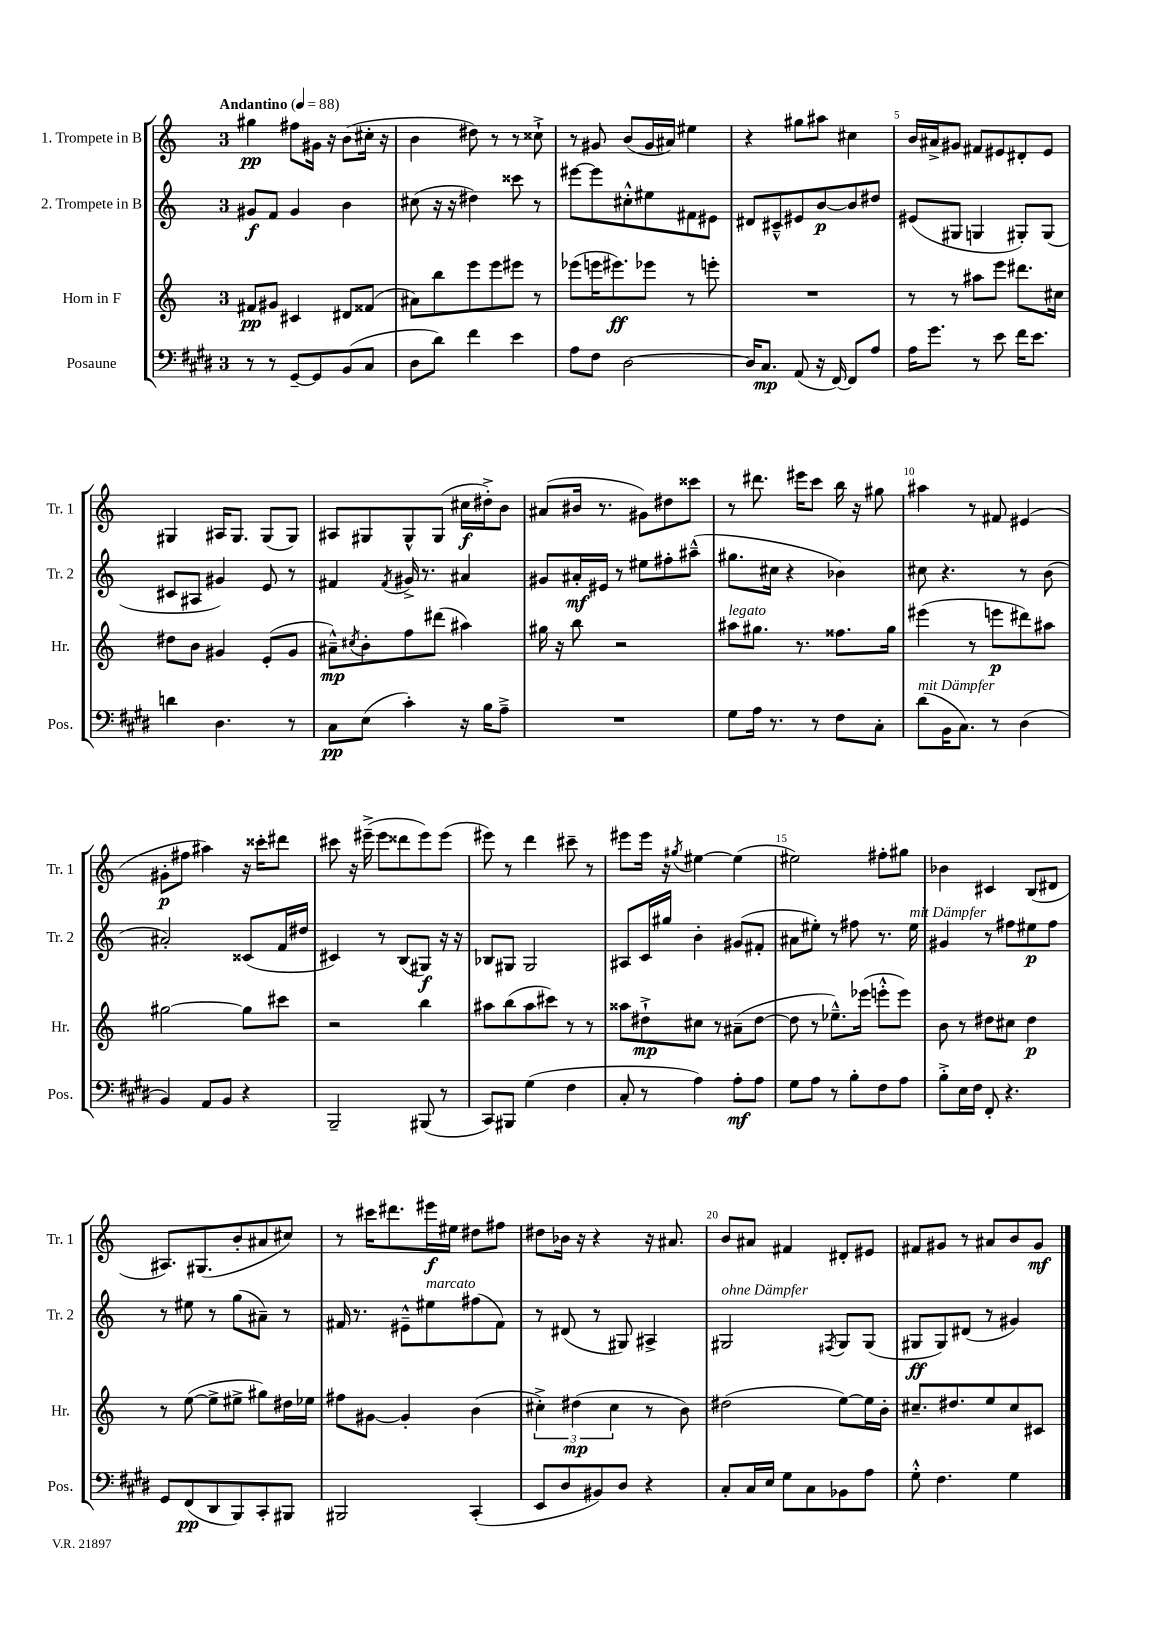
<<
\new StaffGroup <<
\new Staff = "s0" \with { instrumentName = "1. Trompete in B" shortInstrumentName = "Tr. 1" } {
    \clef treble \key c \major \once \override Staff.TimeSignature.style = #'single-digit \time 3/4 \tempo "Andantino" 4 = 88
    gis''4\pp fis''8 gis'16 r16 b'8( cis''16-. r16 |
    b'4 dis''8) r8 r8 cisis''8-!-> |
    r8 gis'8 b'8( gis'16 ais'16) eis''4 |
    r4 gis''8 ais''8 cis''4 |
    b'16 ais'16-> gis'8 fis'8 eis'8 dis'8-. eis'8 |
    gis4 ais16 gis8. gis8( gis8) |
    ais8 gis8 gis8-^ gis8( cis''16\f dis''16-.->) b'8 |
    ais'8( bis'16 r8. gis'8) dis''8 cisis'''8 |
    r8 dis'''8. eis'''16 c'''8 b''16 r16 gis''8 |
    ais''4 r8 fis'8 eis'4( |
    gis'8-.\p fis''8 ais''4) r16 cisis'''16-. dis'''8 |
    cis'''8 r16 eis'''16--->( eis'''8 disis'''8 eis'''8) eis'''8( |
    eis'''8) r8 d'''4 cis'''8-- r8 |
    eis'''8 eis'''16 r16 \acciaccatura { gis''8 } eis''4~ eis''4( |
    eis''2) fis''8-. gis''8 |
    bes'4 cis'4 b8( dis'8 |
    ais8.) gis8.( b'8-. ais'8 cis''8) |
    r8 cis'''16 dis'''8. eis'''16\f eis''16 dis''8 fis''8 |
    dis''8 bes'16 r16 r4 r16 ais'8. |
    b'8 ais'8 fis'4 dis'8-. eis'8 |
    fis'8 gis'8 r8 ais'8 b'8 gis'8\mf \bar "|." |
}
\new Staff = "s1" \with { instrumentName = "2. Trompete in B" shortInstrumentName = "Tr. 2" } {
    \clef treble \key c \major \once \override Staff.TimeSignature.style = #'single-digit \time 3/4
    gis'8\f f'8 gis'4 b'4 |
    cis''8( r16 r16 dis''4) cisis'''8 r8 |
    eis'''8~ eis'''8 cis''8-.-^ eis''8 fis'8 eis'8 |
    dis'8 cis'8---^ eis'8 b'8~\p b'8 dis''8 |
    eis'8( gis8 g4 gis8-.) gis8( |
    cis'8 ais8 gis'4) e'8 r8 |
    fis'4 \acciaccatura { fis'8 } gis'16-> r8. ais'4 |
    gis'8 ais'16-.\mf eis'16 r8 eis''8 fis''8-. ais''8---^( |
    gis''8. cis''16 r4 bes'4) |
    cis''8 r4. r8 b'8( |
    ais'2-.) cisis'8( f'16 dis''16 |
    cis'4) r8 b8( gis8\f) r16 r16 |
    bes8 gis8 gis2 |
    ais8 c'16 gis''16 b'4-. gis'8( fis'8-. |
    ais'8 eis''8-.) r8 fis''8 r8. eis''16^\markup { \italic "mit Dämpfer" } |
    gis'4 r8 fis''8 eis''8\p fis''8 |
    r8 eis''8 r8 g''8( ais'8--) r8 |
    fis'16 r8. eis'8---^ eis''8^\markup { \italic "marcato" } fis''8( fis'8) |
    r8 dis'8( r8 gis8) ais4-> |
    gis2^\markup { \italic "ohne Dämpfer" } \acciaccatura { fis8 } gis8 gis8( |
    gis8\ff gis8) dis'8( r8 gis'4) \bar "|." |
}
\new Staff = "s2" \with { instrumentName = "Horn in F" shortInstrumentName = "Hr." } {
    \clef treble \key c \major \once \override Staff.TimeSignature.style = #'single-digit \time 3/4
    fis'8\pp gis'8 cis'4 dis'8 fisis'8( |
    ais'8) b''8 e'''8 e'''8 eis'''8 r8 |
    ees'''8( e'''16 eis'''8.\ff) ees'''8 r8 e'''8-. |
    R2. |
    r8 r8 ais''8 e'''8 dis'''8. cis''16 |
    dis''8 b'8 gis'4 e'8-.( gis'8 |
    ais'8---^\mp) \acciaccatura { cis''8 } b'8-. f''8 dis'''8( ais''4) |
    gis''16 r16 b''8 r2 |
    ais''8^\markup { \italic "legato" } gis''8. r8. fisis''8. gis''16 |
    eis'''4( r8 e'''8\p dis'''8) ais''8 |
    gis''2~ gis''8 cis'''8 |
    r2 b''4 |
    ais''8 b''8( ais''8 cis'''8) r8 r8 |
    aisis''8 dis''8-!->\mp cis''8 r8 ais'8--( dis''8~ |
    dis''8 r8 ees''8.---^) ees'''16( e'''8-.-^ e'''8) |
    b'8 r8 dis''8 cis''8 dis''4\p |
    r8 e''8~( e''8-> eis''8-> gis''8) dis''16 ees''16 |
    fis''8 gis'8~ gis'4-. b'4( |
    \tuplet 3/2 { cis''4-.->) dis''4\mp( cis''4 } r8 b'8) |
    dis''2( e''8~) e''16 b'16-. |
    cis''8.-- dis''8. e''8 cis''8 cis'8 \bar "|." |
}
\new Staff = "s3" \with { instrumentName = "Posaune" shortInstrumentName = "Pos." } {
    \clef bass \key e \major \once \override Staff.TimeSignature.style = #'single-digit \time 3/4
    r8 r8 gis,8~-- gis,8 b,8( cis8 |
    dis8 dis'8) fis'4 e'4 |
    a8 fis8 dis2~ |
    dis16 cis8.\mp a,8( r16 fis,16~) fis,8 a8 |
    a16 gis'8. r8 e'8 fis'16 e'8. |
    d'4 dis4. r8 |
    cis8\pp e8( cis'4-.) r16 b16 a8---> |
    R2. |
    gis8 a16 r8. r8 fis8 cis8-. |
    dis'8^\markup { \italic "mit Dämpfer" }( b,16 cis8.) r8 dis4( |
    b,4) a,8 b,8 r4 |
    b,,2-- bis,,8( r8 |
    cis,8) bis,,8 gis4( fis4 |
    cis8-. r8 a4) a8-.\mf a8 |
    gis8 a8 r8 b8-. fis8 a8 |
    b8-.-> e16 fis16 fis,8-. r4. |
    gis,8 fis,8\pp( dis,8 b,,8) cis,8-. bis,,8 |
    bis,,2 cis,4-.( |
    e,8 dis8 bis,8) dis8 r4 |
    cis8-. cis16 e16 gis8 cis8 bes,8 a8 |
    gis8-.-^ fis4. gis4 \bar "|." |
}
>>
>>
\layout { \context { \Score \override BarNumber.break-visibility = ##(#f #t #t) barNumberVisibility = #(every-nth-bar-number-visible 5) } }
